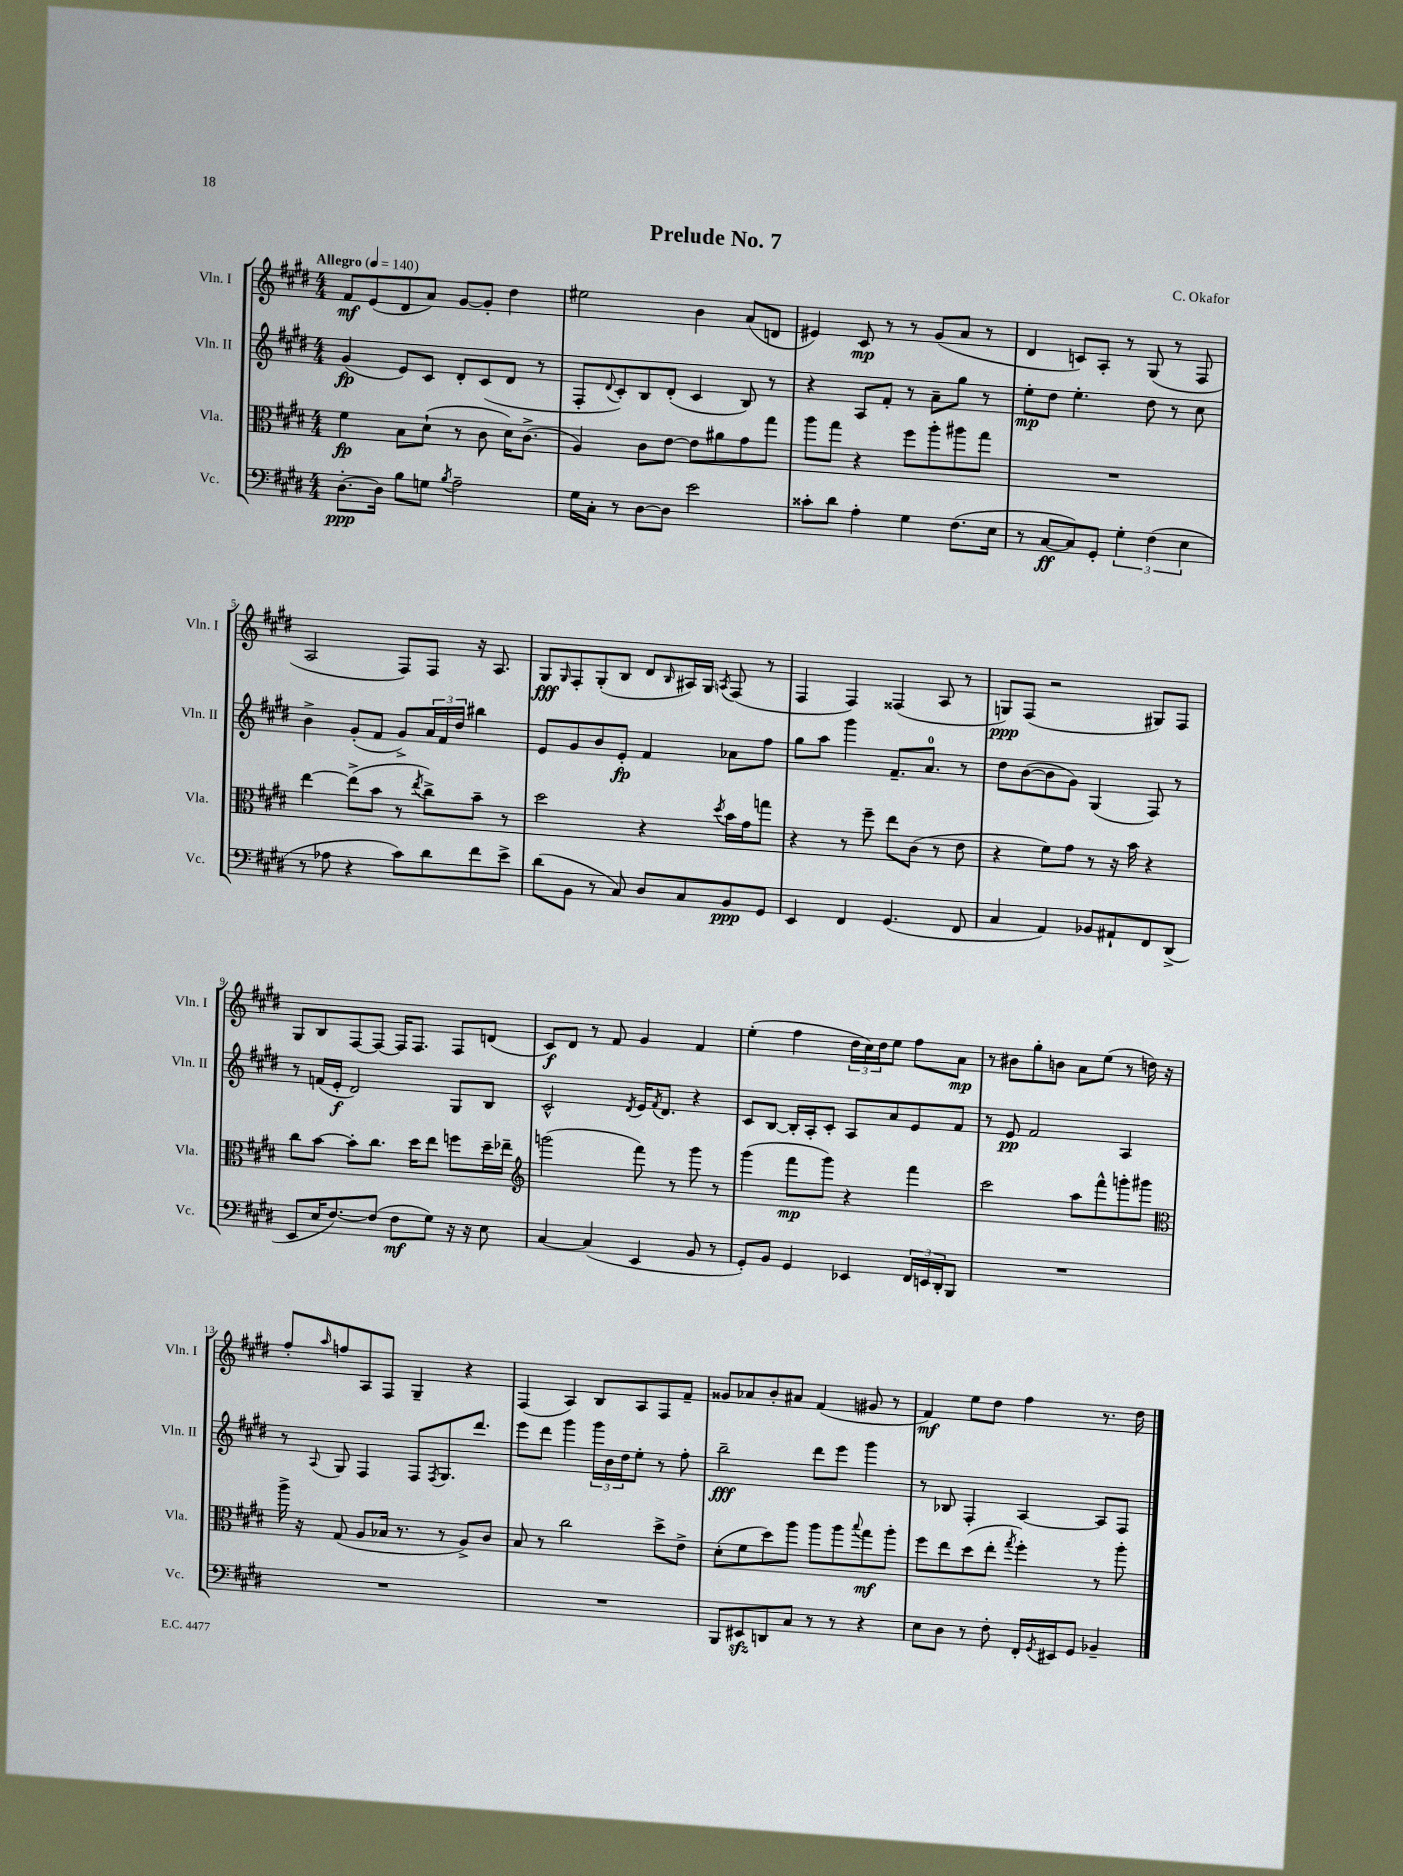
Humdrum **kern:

**kern	**kern	**kern	**kern
*staff4	*staff3	*staff2	*staff1
*clefF4	*clefC3	*clefG2	*clefG2
*k[f#c#g#d#]	*k[f#c#g#d#]	*k[f#c#g#d#]	*k[f#c#g#d#]
*M4/4	*M4/4	*M4/4	*M4/4
*MM140	*MM140	*MM140	*MM140
[8.D#'\L	4f#\	(4g#/	8f#/L
.	.	.	(8e/
16D#\]Jk	.	.	.
8B\L	8B\L	8e/L)	8d#/
8G\J	(8d#`\J	8c#/J	8a/J)
8qB/	.	.	.
2A~\	8r	8d#'/L	[8g#/L
.	8c#\	(8c#/	8g#'/]J
.	16d#\LK)	8d#/J	4dd#\
.	(8.c#^\J	.	.
.	.	8r	.
=	=	=	=
16G#\LL	4A/)	8F#'/L	2ee#\
16C#'\JJ	.	.	.
.	.	8qqd#/	.
8r	.	8c#'/)	.
[8D#\L	8c#\L	8B/	.
8D#\]J	[8e\J	(8d#'/J	.
2e\	8e\]L	4c#/	4b\
.	8a#\	.	.
.	8g#\	8B/)	(8a/L
.	8gg#\J	8r	8d/J
=	=	=	=
8c##'\L	8aa\L	4r	4e#/)
8d#\J	8gg#\J	.	.
4A'\	4r	8A/L	8c#/
.	.	8f#'/J	8r
4G#\	8ff#\L	8r	8r
.	8aa'\	8a~\L	(8g#/L
(8.F#\L	8aa#\	8gg#\J	8a/J
.	8gg#\J	8r	8r
16E\Jk	.	.	.
=	=	=	=
8r	1r	8ee'\L	4d#/
[8C#/L	.	8dd#\J	.
8C#/])	.	4.ee'\	8c/L)
8GG#'/J	.	.	8A'/J
6G#'\	.	.	8r
.	.	8dd#\	(8G#/
(6F#\	.	.	.
.	.	8r	8r
6E\	.	.	.
.	.	8cc#\	8F#/
=	=	=	=
8r	[4ee\	4b^\	2A/
8A-\	.	.	.
4r	(8ee^\]L	(8g#'/L	.
.	8b\J	8f#/J	.
8c#\L)	8r	8g#^/L)	8F#/L)
.	8qee/	.	.
8d#\	8cc#^\L)	24a/L	8F#/J
.	.	24f#/	.
.	.	24dd#/JJ	.
8f#\	8b~\J	4bb#\	16r
.	.	.	8.A/
8e^\J	8r	.	.
=	=	=	=
(8d#\L	2dd#\	8e/L	8G#/L
.	.	.	16qqG#/
8BB\J	.	8g#/	8F#'/
8r	.	8b/	(8G#'/
8C#/)	.	8e'/J	8B/J
8D#/L	4r	4f#/	8d#/L
.	.	.	16qqB/
8C#/	.	.	16A#/L)
.	.	.	16G#/JJ
.	8qdd#/	.	8qA/
8BB/	16b\LL	8a-\L	(8F#/
.	16g#\J	.	.
8GG#/J	8gg\J	8ff#\J	8r
=	=	=	=
4EE/	4r	8gg#\L	4F#/
.	.	8aa\J	.
4FF#/	8r	4ggg#\	4F#/)
.	8ff#~\	.	.
(4.GG#/	8ee\L	8.f#~/L	(4F##/
.	(8c#\J	.	.
.	.	8.a/J	.
.	8r	.	8A/
8FF#/	8e\	8r	8r
=	=	=	=
4C#/	4r	8dd#\L	8G/L)
.	.	([8b\	(8F#/J
4AA/)	8f#\L)	8b\]	2r
.	8g#\J	8g#\J)	.
8BB-/L	8r	(4G#/	.
8AA#`/	16r	.	.
.	16b\	.	.
8FF#/	4r	8F#/)	8G#/L)
(8DD#^/J	.	8r	8F#/J
=	=	=	=
8EE/L	8cc#\L	8r	8G#/L
16E/K	[8b\J	(16f/LL	8B/
[8.F#/)	.	16e'/JJ	.
.	8b'\]L	2d#/)	[8F#/
(8F#/]J	8.cc#\J	.	8F#/_J
8F#\L	.	.	16F#/]LK
.	16dd#\LK	.	8.F#/J
8G#\J)	8ee\J	.	.
16r	8ff\L	8G#/L	8F#/L
16r	.	.	.
8E\	16dd#~\L	8B/J	(8d/J
.	16ee-~\JJ	.	.
=	=	=	=
*	*clefG2	*	*
[4C#/	(2ggg\	2c#^^/	8c#/L)
.	.	.	8d#/J
(4C#/]	.	.	8r
.	.	.	8f#/
.	.	8qd#/	.
4EE/	8fff#\)	16e/LK	4g#/
.	.	8qf#/	.
.	.	8.d#/J	.
.	8r	.	.
8BB/	8ggg\	4r	4f#/
8r	8r	.	.
=	=	=	=
8GG#'/L)	(4ggg#\	8c#/L	(4ee'\
8BB/J	.	[8B/J	.
4GG#/	8fff#\L	16B'/]LL	4ff#\
.	.	16A'/J	.
.	8ggg#\J)	8c#'/J	.
4EE-/	4r	8A/L	24dd#\LL
.	.	.	24cc#\)
.	.	.	24dd#\J
.	.	8a/	8ee\J
24FF#/LL	4fff#\	8e/	8ff#\L
24EE/	.	.	.
24DD#'/J	.	.	.
8BBB/J	.	8f#/J	8a\J
=	=	=	=
1r	2ccc#\	8r	8r
.	.	8e/	8b#\L
.	.	2f#/	8gg#'\
.	.	.	8b\J
.	8aa\L	.	8a\L
.	8fff#^^\	.	(8ee\J
.	8ggg'\	4A/	8r
.	8ggg#\J	.	16dd\)
.	.	.	16r
=	=	=	=
*	*clefC3	*	*
1r	16aa^\	8r	8ff#'/L
.	16r	.	.
.	.	8qqA/	16qqaa/
.	(8G#/	8G#/	8ff/
.	8A/L	4F#/	8A/
.	16B-/Jk	.	8F#/J
.	8.r	.	.
.	.	8F#/L	4G#~/
.	.	8qF#/	.
.	8r	8.G#/	.
.	8A^/L)	.	4r
.	.	8.ddd#/J	.
.	8c#/J	.	.
=	=	=	=
1r	8B/	8eee\L	(4F#/
.	8r	8ddd#\J	.
.	2cc#\	4ggg#\	4A/)
.	.	24ggg#\LL	8B/L
.	.	24b\	.
.	.	24dd#\J	.
.	.	8ee'\J	8A/
.	8dd#^\L	8r	8F#/
.	8e^\J	8ff#'\	8f#~/J
=	=	=	=
8BBB/L	(8d#'\L	2bb~\	8g##/L
8EE#/	8f#\	.	8a-/
8DD/	8dd#\)	.	8b'/
8C#/J	8aa\J	.	8a#/J
8r	8aa\L	8ddd#\L	(4f#/
8r	8aa\	8eee\J	.
.	8qqbb/	.	.
4r	8gg#\	4ggg#\	8g#/
.	8aa'\J	.	8r
=	=	=	=
8E\L	8ff#\L	8r	4f#/)
8D#\J	8ee\	8B-/	.
8r	(8dd#\	4F#'/	8ee\L
8F#'\	8ee'\J	.	8dd#\J
.	8qgg#/	.	.
16FF#'/LL	4ff#'\)	[4A/	4ff#\
8qGG#/	.	.	.
16EE#/J	.	.	.
8GG#/J	.	.	.
4BB-~/	8r	8A/]L	8.r
.	8aa'\	8F#/J	.
.	.	.	16dd#\
==	==	==	==
*-	*-	*-	*-
